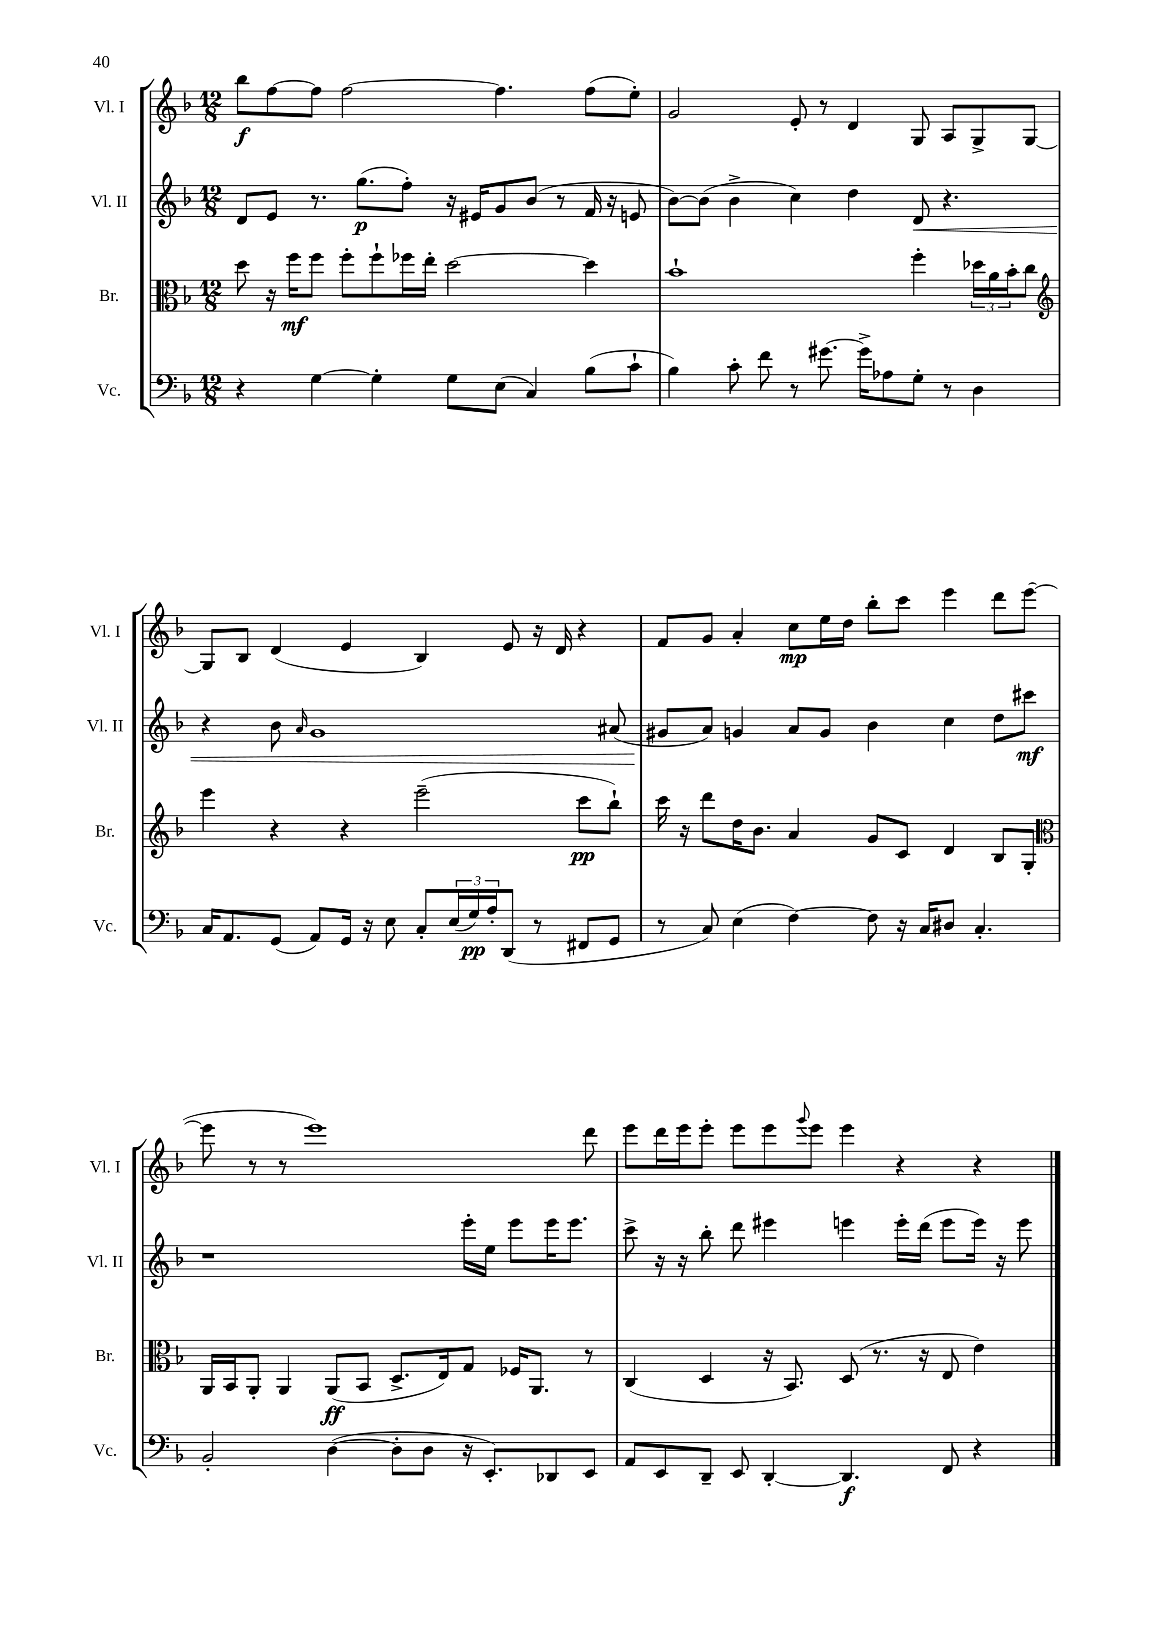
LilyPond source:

<<
\new StaffGroup <<
\new Staff = "s0" \with { instrumentName = "Vl. I" shortInstrumentName = "Vl. I" } {
    \clef treble \key f \major \numericTimeSignature \time 12/8
    bes''8\f f''8~ f''8 f''2~ f''4. f''8( e''8-.) |
    g'2 e'8-. r8 d'4 g8 a8 g8-> g8~ |
    g8 bes8 d'4( e'4 bes4) e'8 r16 d'16 r4 |
    f'8 g'8 a'4-. c''8\mp e''16 d''16 bes''8-. c'''8 e'''4 d'''8 e'''8~( |
    e'''8 r8 r8 e'''1) d'''8 |
    e'''8 d'''16 e'''16 e'''8-. e'''8 e'''8 \appoggiatura { g'''8 } e'''8 e'''4 r4 r4 \bar "|." |
}
\new Staff = "s1" \with { instrumentName = "Vl. II" shortInstrumentName = "Vl. II" } {
    \clef treble \key f \major \numericTimeSignature \time 12/8
    d'8 e'8 r8. g''8.\p( f''8-.) r16 eis'16 g'8 bes'8( r8 f'16 r16 e'8 |
    bes'8~) bes'8( bes'4-> c''4) d''4 d'8\< r4. |
    r4 bes'8 \grace { a'16 } g'1 ais'8( |
    gis'8\! a'8) g'4 a'8 g'8 bes'4 c''4 d''8 cis'''8\mf |
    r1 e'''16-. e''16 e'''8 e'''16 e'''8. |
    c'''8-> r16 r16 bes''8-. d'''8 eis'''4 e'''4 e'''16-. d'''16( e'''8 e'''16) r16 e'''8 \bar "|." |
}
\new Staff = "s2" \with { instrumentName = "Br." shortInstrumentName = "Br." } {
    \clef alto \key f \major \numericTimeSignature \time 12/8
    d''8 r16 f''16\mf f''8 f''8-. f''8-! fes''16 e''16-. d''2~ d''4 |
    bes'1-! f''4-. \tuplet 3/2 { des''16 a'16 bes'16-. } c''8 |
    \clef treble e'''4 r4 r4 e'''2--( c'''8\pp bes''8-!) |
    c'''16 r16 d'''8 d''16 bes'8. a'4 g'8 c'8 d'4 bes8 g8-. |
    \clef alto a,16 bes,16 a,8-. a,4 a,8\ff( bes,8 d8.-> e16) g8 fes16 a,8. r8 |
    c4( d4 r16 bes,8.) d8( r8. r16 e8 e'4) \bar "|." |
}
\new Staff = "s3" \with { instrumentName = "Vc." shortInstrumentName = "Vc." } {
    \clef bass \key f \major \numericTimeSignature \time 12/8
    r4 g4~ g4-. g8 e8( c4) bes8( c'8-! |
    bes4) c'8-. f'8 r8 gis'8.~ gis'16-> aes8 g8-. r8 d4 |
    c16 a,8. g,8( a,8) g,16 r16 e8 c8-. \tuplet 3/2 { e16( g16\pp) a16-. } d,8( r8 fis,8 g,8 |
    r8 c8) e4( f4~) f8 r16 c16 dis8 c4.-. |
    bes,2-. d4~( d8-. d8 r16 e,8.-.) des,8 e,8 |
    a,8 e,8 d,8-- e,8 d,4~-. d,4.\f f,8 r4 \bar "|." |
}
>>
>>
\layout { \context { \Score \remove "Bar_number_engraver" } }
